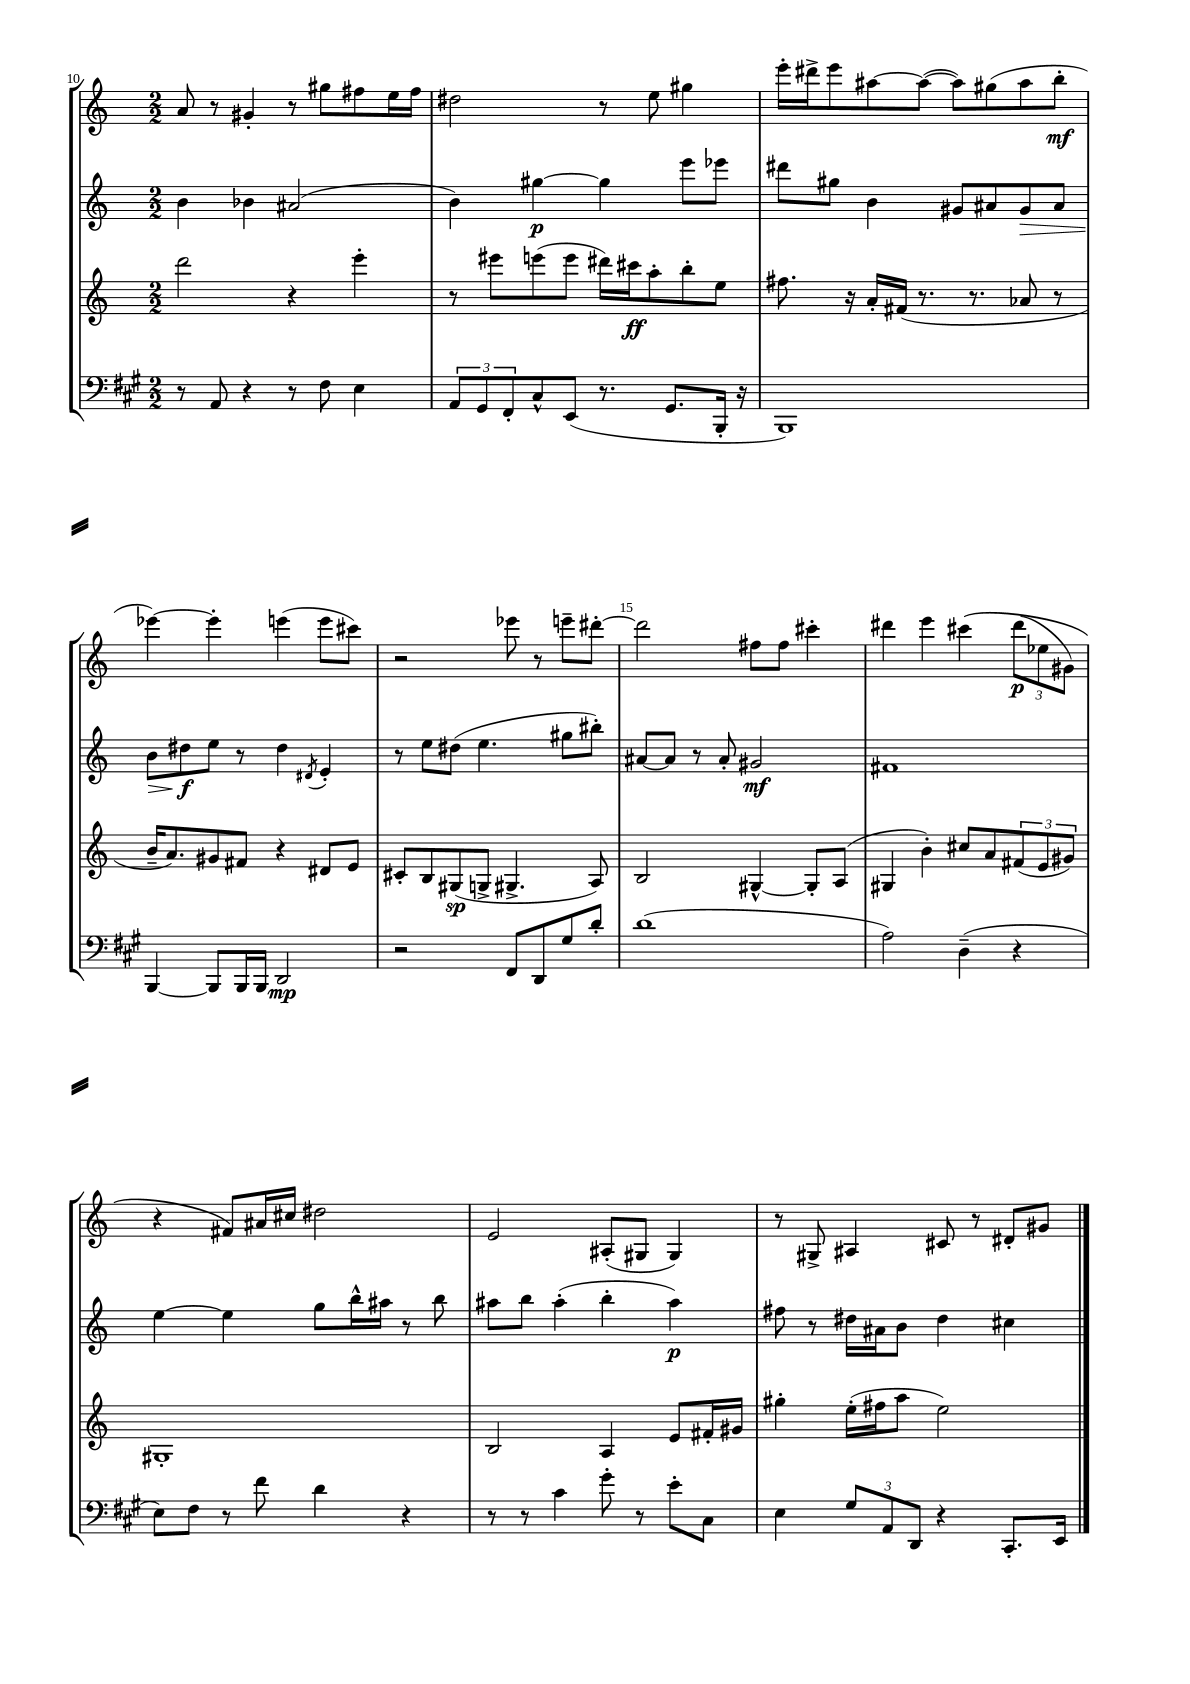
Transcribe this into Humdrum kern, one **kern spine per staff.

**kern	**dynam	**kern	**dynam	**kern	**dynam	**kern	**dynam
*part4	*part4	*part3	*part3	*part2	*part2	*part1	*part1
*staff4	*staff4	*staff3	*staff3	*staff2	*staff2	*staff1	*staff1
*clefF4	*	*clefG2	*	*clefG2	*	*clefG2	*
*k[f#c#g#]	*	*k[]	*	*k[]	*	*k[]	*
*M2/2	*	*M2/2	*	*M2/2	*	*M2/2	*
=10	=10	=10	=10	=10	=10	=10	=10
8r	.	2ddd\	.	4b\	.	8a/	.
8AA/	.	.	.	.	.	8r	.
4r	.	.	.	4b-X\	.	4g#X'/	.
8r	.	4r	.	(2a#X/	.	8r	.
8F#\	.	.	.	.	.	8gg#X\L	.
4E\	.	4eee'\	.	.	.	8ff#X\	.
.	.	.	.	.	.	16ee\L	.
.	.	.	.	.	.	16ff#\JJ	.
=11	=11	=11	=11	=11	=11	=11	=11
12AA/L	.	8r	.	4b\)	.	2dd#X\	.
12GG#/	.	.	.	.	.	.	.
.	.	8eee#X\L	.	.	.	.	.
12FF#'/	.	.	.	.	.	.	.
8C#^^/	.	(8eeen\	.	[4gg#X\	p	.	.
(8EE/J	.	8eee\J	.	.	.	.	.
8.r	.	16ddd#X\LL)	.	4gg#\]	.	8r	.
.	.	16ccc#X\J	ff	.	.	.	.
.	.	8aa'\	.	.	.	8ee\	.
8.GG#/L	.	.	.	.	.	.	.
.	.	8bb'\	.	8eee\L	.	4gg#X\	.
16BBB'/Jk	.	8ee\J	.	8eee-X\J	.	.	.
16r	.	.	.	.	.	.	.
=12	=12	=12	=12	=12	=12	=12	=12
1BBB)	.	8.ff#X\	.	8ddd#X\L	.	16eee'\LL	.
.	.	.	.	.	.	16ddd#X^\J	.
.	.	.	.	8gg#X\J	.	8eee\	.
.	.	16r	.	.	.	.	.
.	.	16a'/LL	.	4b\	.	[8aa#X\	.
.	.	(16f#X/JJ	.	.	.	.	.
.	.	8.r	.	.	.	(8aa#\J_	.
.	.	.	.	8g#X/L	.	8aa#\L])	.
.	.	8.r	.	.	.	.	.
.	.	.	.	8a#X/	.	(8gg#X\	.
!	!	!	!	!	!LO:HP:b	!	!
.	.	8a-X/	.	8g#/	>	8aa#\	.
.	.	8r	.	8a#/J	.	8bb'\J	mf
!!LO:LB:g=z
=13	=13	=13	=13	=13	=13	=13	=13
[4BBB/	.	16b~/KL	.	8b\L	.	[4eee-X\)	.
.	.	8.a/)	.	.	.	.	.
.	.	.	.	8dd#X\	f	.	.
8BBB/L]	.	8g#X/	.	8ee\J	]	4eee-'\]	.
16BBB/L	.	8f#X/J	.	8r	.	.	.
16BBB/JJ	.	.	.	.	.	.	.
2DD/	mp	4r	.	4dd#\	.	(4eeen\	.
.	.	.	.	8qd#X/	.	.	.
.	.	8d#X/L	.	4e'/	.	8eee\L	.
.	.	8e/J	.	.	.	8ccc#X\J)	.
=14	=14	=14	=14	=14	=14	=14	=14
2r	.	8c#X'/L	.	8r	.	2r	.
.	.	8B/	.	8ee\L	.	.	.
.	.	(8G#X/	sp	(8dd#X\J	.	.	.
.	.	8Gn^/J	.	4.ee\	.	.	.
8FF#/L	.	4.G#X^/	.	.	.	8eee-X\	.
8DD/	.	.	.	.	.	8r	.
8G#/	.	.	.	8gg#X\L	.	8eeen~\L	.
8d'/J	.	8A/)	.	8bb#X'\J)	.	[8ddd#X'\J	.
=15	=15	=15	=15	=15	=15	=15	=15
(1d	.	2B/	.	[8a#X/L	.	2ddd#\]	.
.	.	.	.	8a#/J]	.	.	.
.	.	.	.	8r	.	.	.
.	.	.	.	8a#'/	.	.	.
.	.	[4G#X^^/	.	2g#X/	mf	8ff#X\L	.
.	.	.	.	.	.	8ff#\J	.
.	.	8G#'/L]	.	.	.	4ccc#X'\	.
.	.	(8A/J	.	.	.	.	.
=16	=16	=16	=16	=16	=16	=16	=16
2A\)	.	4G#X/	.	1f#X	.	4ddd#X\	.
.	.	4b'\)	.	.	.	4eee\	.
(4D~\	.	8cc#X/L	.	.	.	(4ccc#X\	.
.	.	8a/	.	.	.	.	.
4r	.	(12f#X/	.	.	.	(12ddd#\L	p
.	.	12e/	.	.	.	12ee-X\	.
.	.	12g#X/J)	.	.	.	12g#X\J)	.
!!LO:LB:g=z
=17	=17	=17	=17	=17	=17	=17	=17
8E\L)	.	1G#X'	.	[4ee\	.	4r	.
8F#\J	.	.	.	.	.	.	.
8r	.	.	.	4ee\]	.	8f#X/L)	.
8f#\	.	.	.	.	.	16a#X/L	.
.	.	.	.	.	.	16cc#X/JJ	.
4d\	.	.	.	8gg\L	.	2dd#X\	.
.	.	.	.	16bb^^\L	.	.	.
.	.	.	.	16aa#X\JJ	.	.	.
4r	.	.	.	8r	.	.	.
.	.	.	.	8bb\	.	.	.
=18	=18	=18	=18	=18	=18	=18	=18
8r	.	2B/	.	8aa#X\L	.	2e/	.
8r	.	.	.	8bb\J	.	.	.
4c#\	.	.	.	(4aa#'\	.	.	.
8g#'\	.	4A/	.	4bb'\	.	(8A#X'/L	.
8r	.	.	.	.	.	8G#X/J	.
8e'\L	.	8e/L	.	4aa#\)	p	4G#/)	.
8C#\J	.	16f#X'/L	.	.	.	.	.
.	.	16g#X/JJ	.	.	.	.	.
=19	=19	=19	=19	=19	=19	=19	=19
4E\	.	4gg#X'\	.	8ff#X\	.	8r	.
.	.	.	.	8r	.	8G#X^/	.
12G#/L	.	(16ee'\LL	.	16dd#X\LL	.	4A#X/	.
.	.	16ff#X\J	.	16a#X\J	.	.	.
12AA/	.	.	.	.	.	.	.
.	.	8aa\J	.	8b\J	.	.	.
12DD/J	.	.	.	.	.	.	.
4r	.	2ee\)	.	4dd#\	.	8c#X/	.
.	.	.	.	.	.	8r	.
8.CC#'/L	.	.	.	4cc#X\	.	8d#X'/L	.
.	.	.	.	.	.	8g#X/J	.
16EE/Jk	.	.	.	.	.	.	.
==	==	==	==	==	==	==	==
*-	*-	*-	*-	*-	*-	*-	*-
